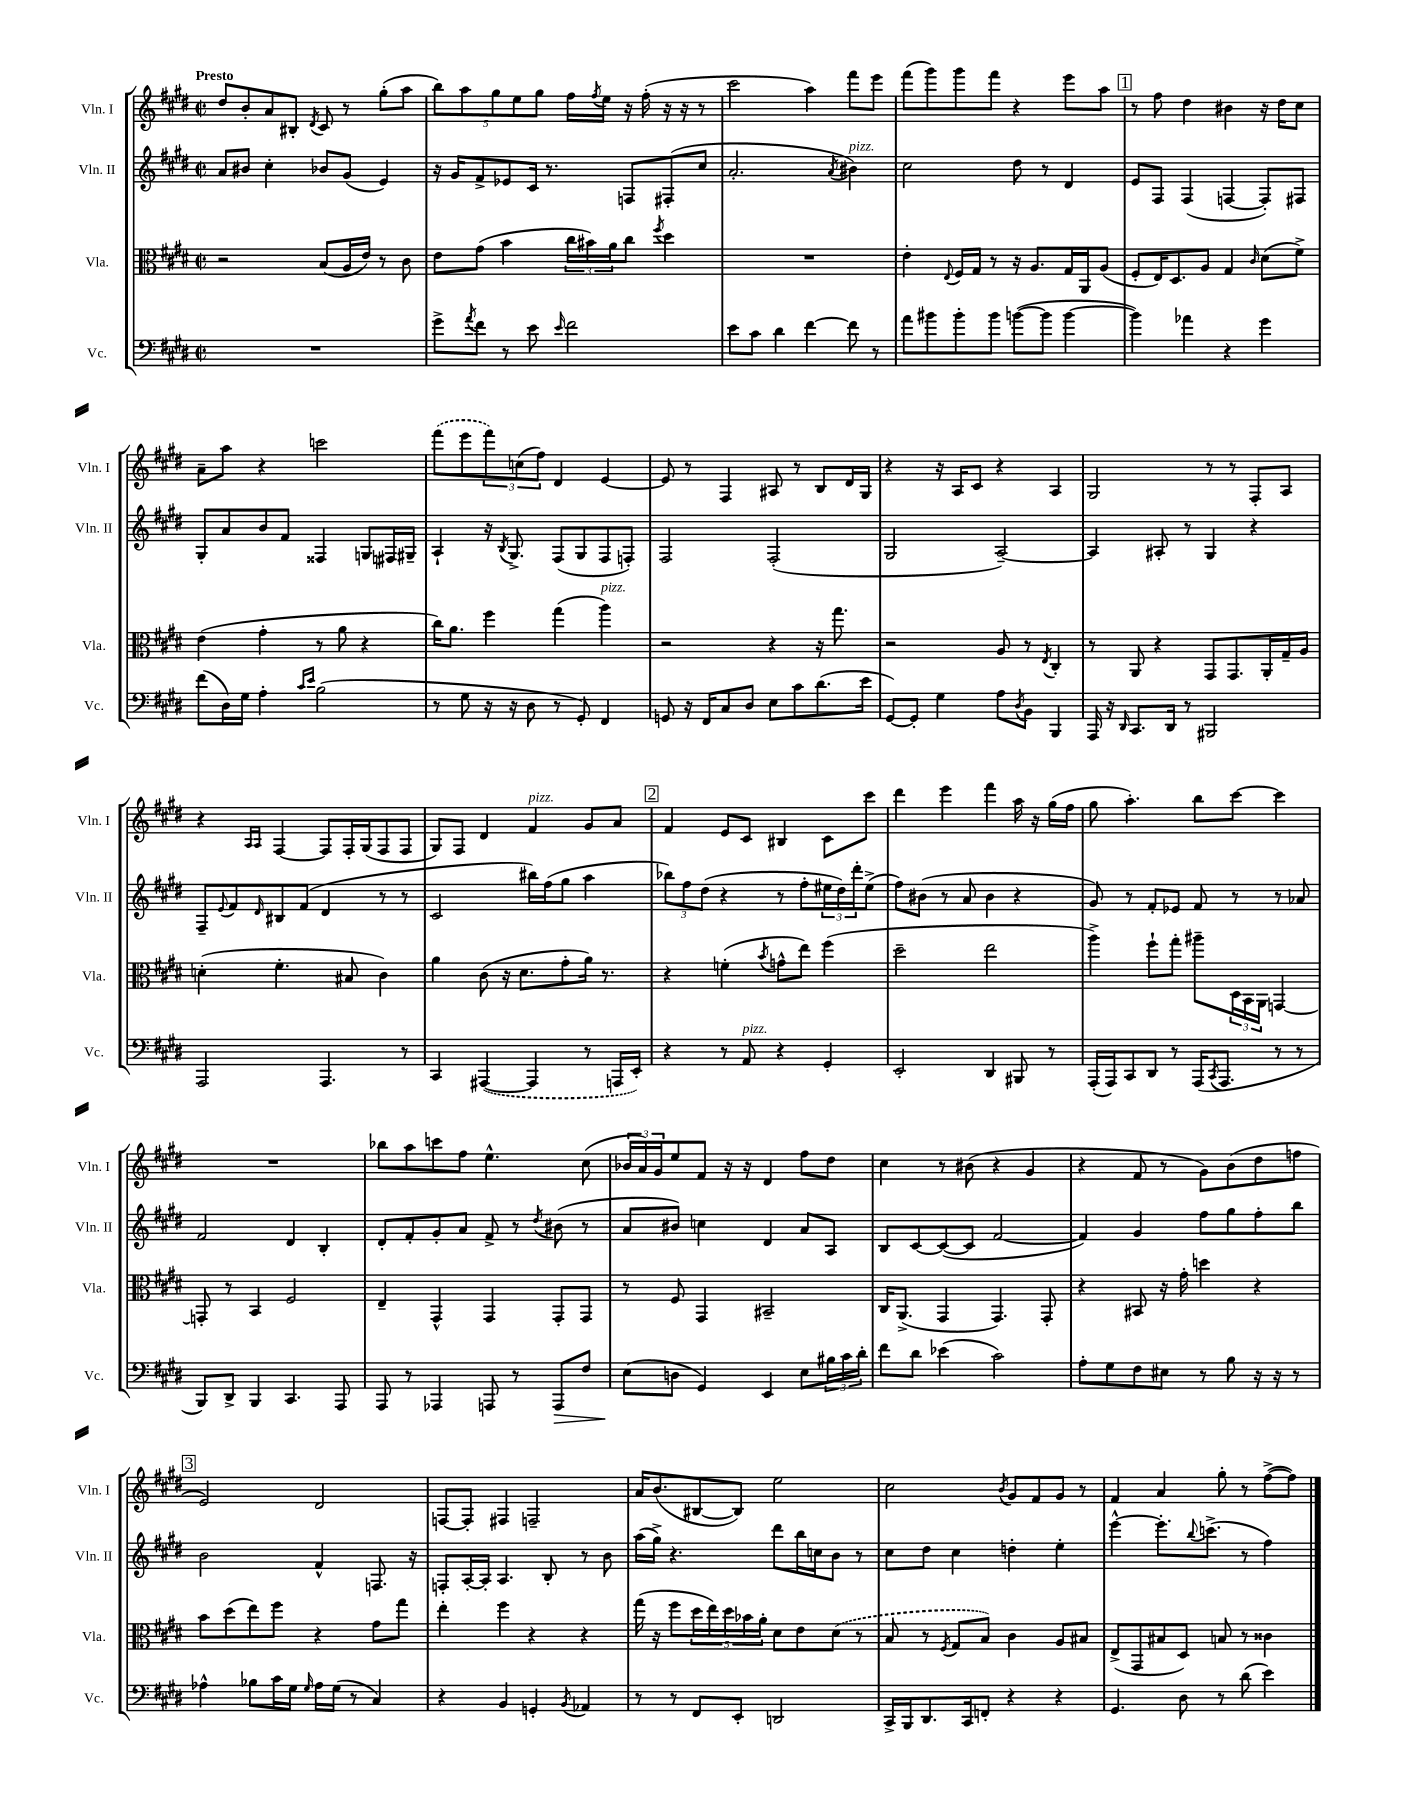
<<
\new StaffGroup <<
\new Staff = "s0" \with { instrumentName = "Vln. I" shortInstrumentName = "Vln. I" } {
    \clef treble \key e \major \defaultTimeSignature \time 2/2 \tempo "Presto"
    dis''8 b'8-. a'8 bis8-. \acciaccatura { dis'8 } cis'8 r8 gis''8-.( a''8 |
    \tuplet 5/4 { b''8) a''8 gis''8 e''8 gis''8 } fis''16 \acciaccatura { fis''8 } e''16 r16 fis''16-.( r16 r16 r8 |
    cis'''2 a''4) fis'''8 e'''8 |
    fis'''8( gis'''8) gis'''8 fis'''8 r4 e'''8 a''8 |
    \mark \markup { \box "1" } r8 fis''8 dis''4 bis'4 r16 dis''16 cis''8 |
    a'8-- a''8 r4 c'''2 |
    \once \slurDashed fis'''8( e'''8 \tuplet 3/2 { fis'''8) c''8( fis''8) } dis'4 e'4~ |
    e'8 r8 fis4 ais8 r8 b8 dis'16 gis16 |
    r4 r16 a16 cis'8 r4 a4 |
    gis2 r8 r8 fis8-. a8 |
    r4 \grace { a16 a16 } fis4~ fis8 fis16-. gis16( fis8 fis8 |
    gis8) fis8 dis'4 fis'4^\markup { \italic "pizz." } gis'8 a'8 |
    \mark \markup { \box "2" } fis'4 e'8 cis'8 bis4 cis'8 cis'''8 |
    dis'''4 e'''4 fis'''4 a''16 r16 gis''16( fis''16 |
    gis''8 a''4.-.) b''8 cis'''8~ cis'''4 |
    R1 |
    bes''8 a''8 c'''8 fis''8 e''4.-^ cis''8( |
    \tuplet 3/2 { bes'16 a'16) gis'16 } e''8 fis'8 r16 r16 dis'4 fis''8 dis''8 |
    cis''4 r8 bis'8( r4 gis'4 |
    r4 fis'8 r8 gis'8) b'8( dis''8 f''8 |
    \mark \markup { \box "3" } e'2) dis'2 |
    f8~ f8-. fis4 f2-- |
    a'16 b'8.( bis8~ bis8) e''2 |
    cis''2 \acciaccatura { b'8 } gis'8 fis'8 gis'8 r8 |
    fis'4 a'4 gis''8-. r8 fis''8~->( fis''8) \bar "|." |
}
\new Staff = "s1" \with { instrumentName = "Vln. II" shortInstrumentName = "Vln. II" } {
    \clef treble \key e \major \defaultTimeSignature \time 2/2
    a'8 bis'8 cis''4-. bes'8 gis'8( e'4) |
    r16 gis'16 fis'8-> ees'8 cis'16 r8. f8 fis8-.( cis''8 |
    a'2.-. \acciaccatura { a'8 } bis'4^\markup { \italic "pizz." }) |
    cis''2 dis''8 r8 dis'4 |
    \mark \markup { \box "1" } e'8 fis8 fis4( f4~ f8-.) fis8 |
    gis8-. a'8 b'8 fis'8 fisis4 g8 fis16 gis16-- |
    a4-! r16 \acciaccatura { b8 } gis8.-> fis8( gis8 fis8 f8-.) |
    fis2 fis2-.( |
    gis2 a2~--) |
    a4 ais8-. r8 gis4 r4 |
    fis8-- \appoggiatura { e'8 } fis'8 \grace { dis'16 } bis8 fis'8( dis'4 r8 r8 |
    cis'2 bis''16) fis''16( gis''8 a''4 |
    \mark \markup { \box "2" } \tuplet 3/2 { bes''8) fis''8 dis''8( } r4 r8 fis''8-. \tuplet 3/2 { eis''16 dis''16) dis'''16-. } eis''8->( |
    fis''8) bis'8( r8 a'8 bis'4 r4 |
    gis'8) r8 fis'8-. ees'8 fis'8 r8 r8 aes'8 |
    fis'2 dis'4 b4-. |
    dis'8-. fis'8-. gis'8-. a'8 fis'8-> r8 \acciaccatura { dis''8 } bis'8( r8 |
    a'8 bis'8) c''4 dis'4 a'8 a8 |
    b8 cis'8~ cis'8~( cis'8 fis'2~ |
    fis'4) gis'4 fis''8 gis''8 fis''8-. b''8 |
    \mark \markup { \box "3" } b'2 fis'4-^ f8. r16 |
    f8-. a16~-. a16-. a4. b8-. r8 b'8 |
    a''16( gis''16->) r4. dis'''8 b''16 c''16 b'8 r8 |
    cis''8 dis''8 cis''4 d''4-. e''4-. |
    e'''4~-^ e'''8.-. \appoggiatura { b''8 } c'''8.->( r8 fis''4) \bar "|." |
}
\new Staff = "s2" \with { instrumentName = "Vla." shortInstrumentName = "Vla." } {
    \clef alto \key e \major \defaultTimeSignature \time 2/2
    r2 b8( a16 e'16) r8 cis'8 |
    e'8 gis'8( b'4 \tuplet 3/2 { cis''16 bis'16) a'16 } cis''8 \acciaccatura { fis''8 } dis''4 |
    R1 |
    e'4-. \appoggiatura { e8 } fis16 gis16 r8 r16 a8. gis16 a,16 a8( |
    \mark \markup { \box "1" } fis8-. e16) dis8. a8 gis4 \grace { cis'16 } dis'8( fis'8->) |
    e'4( gis'4-. r8 a'8 r4 |
    cis''16) a'8. fis''4 gis''4( a''4^\markup { \italic "pizz." }) |
    r2 r4 r16 gis''8. |
    r2 a8 r8 \acciaccatura { e8 } cis4-. |
    r8 a,8 r4 gis,8 gis,8. a,16-. gis16-- a16 |
    d'4-.( fis'4.-. bis8 cis'4) |
    a'4 cis'8( r16 dis'8. gis'8-. a'16) r8. |
    \mark \markup { \box "2" } r4 f'4-.( \acciaccatura { b'8 } g'8-^ e''8) fis''4( |
    dis''2-- e''2 |
    a''4->) fis''8-! gis''8-. ais''8-- \tuplet 3/2 { dis16 b,16 a,16 } g,4~ |
    g,8-. r8 b,4 fis2 |
    e4-- gis,4-^ gis,4 gis,8-. gis,8 |
    r8 fis8 gis,4 bis,2-- |
    cis16 a,8.->( gis,4 gis,4.) gis,8-. |
    r4 bis,8 r16 gis'16-. d''4 r4 |
    \mark \markup { \box "3" } b'8 dis''8( e''8) fis''8 r4 gis'8 gis''8 |
    e''4-. fis''4 r4 r4 |
    gis''16( r16 fis''8 \tuplet 5/4 { dis''16 e''16) dis''16 bes'16 a'16-. } dis'8 e'8 \once \slurDashed dis'8( r8 |
    b8 r8 \acciaccatura { fis8 } gis8 b8) cis'4 a8 bis8 |
    e8->( gis,8 bis8 dis8) b8 r8 cisis'4 \bar "|." |
}
\new Staff = "s3" \with { instrumentName = "Vc." shortInstrumentName = "Vc." } {
    \clef bass \key e \major \defaultTimeSignature \time 2/2
    R1 |
    gis'8-> \acciaccatura { a'8 } fis'8 r8 e'8 \grace { e'16 } fis'2 |
    e'8 cis'8 dis'4 fis'4~ fis'8 r8 |
    a'8 bis'8 bis'8-. bis'8 b'8~( b'8 b'4~ |
    \mark \markup { \box "1" } b'4) aes'4 r4 gis'4 |
    fis'8( dis16) gis16 a4-. \grace { cis'16 e'16 } b2( |
    r8 gis8 r16 r16 dis8 r8 gis,8-.) fis,4 |
    g,8 r16 fis,16 cis8 dis8 e8 cis'8 dis'8.( e'16 |
    gis,8~) gis,8-. gis4 a8 \acciaccatura { dis8 } b,8 b,,4 |
    a,,16 r16 \grace { dis,16 } cis,8. dis,16 r8 bis,,2 |
    a,,2 a,,4. r8 |
    cis,4 \once \slurDashed ais,,4~( ais,,4 r8 a,,16 e,16-.) |
    \mark \markup { \box "2" } r4 r8 a,8^\markup { \italic "pizz." } r4 gis,4-. |
    e,2-. dis,4 bis,,8 r8 |
    a,,16-.( a,,16) cis,8 dis,8 r8 a,,16( \acciaccatura { cis,8 } a,,8. r8 r8 |
    b,,8) dis,8-> b,,4 cis,4. a,,8 |
    a,,8 r8 aes,,4 a,,8 r8 a,,8\> fis8 |
    e8\!( d8 gis,4) e,4 e8 \tuplet 3/2 { bis16 cis'16 dis'16-. } |
    fis'8 dis'8 ees'4( cis'2) |
    a8-. gis8 fis8 eis8 r8 b8 r16 r16 r8 |
    \mark \markup { \box "3" } aes4-^ bes8 cis'16 gis16 \grace { gis16 } aes16 gis16( r8 cis4) |
    r4 b,4 g,4-. \acciaccatura { b,8 } aes,4 |
    r8 r8 fis,8 e,8-. d,2 |
    cis,16-> b,,16 dis,8. cis,16 f,8-. r4 r4 |
    gis,4. dis8 r8 dis'8( e'4) \bar "|." |
}
>>
>>
\layout { \context { \Score \remove "Bar_number_engraver" } }
